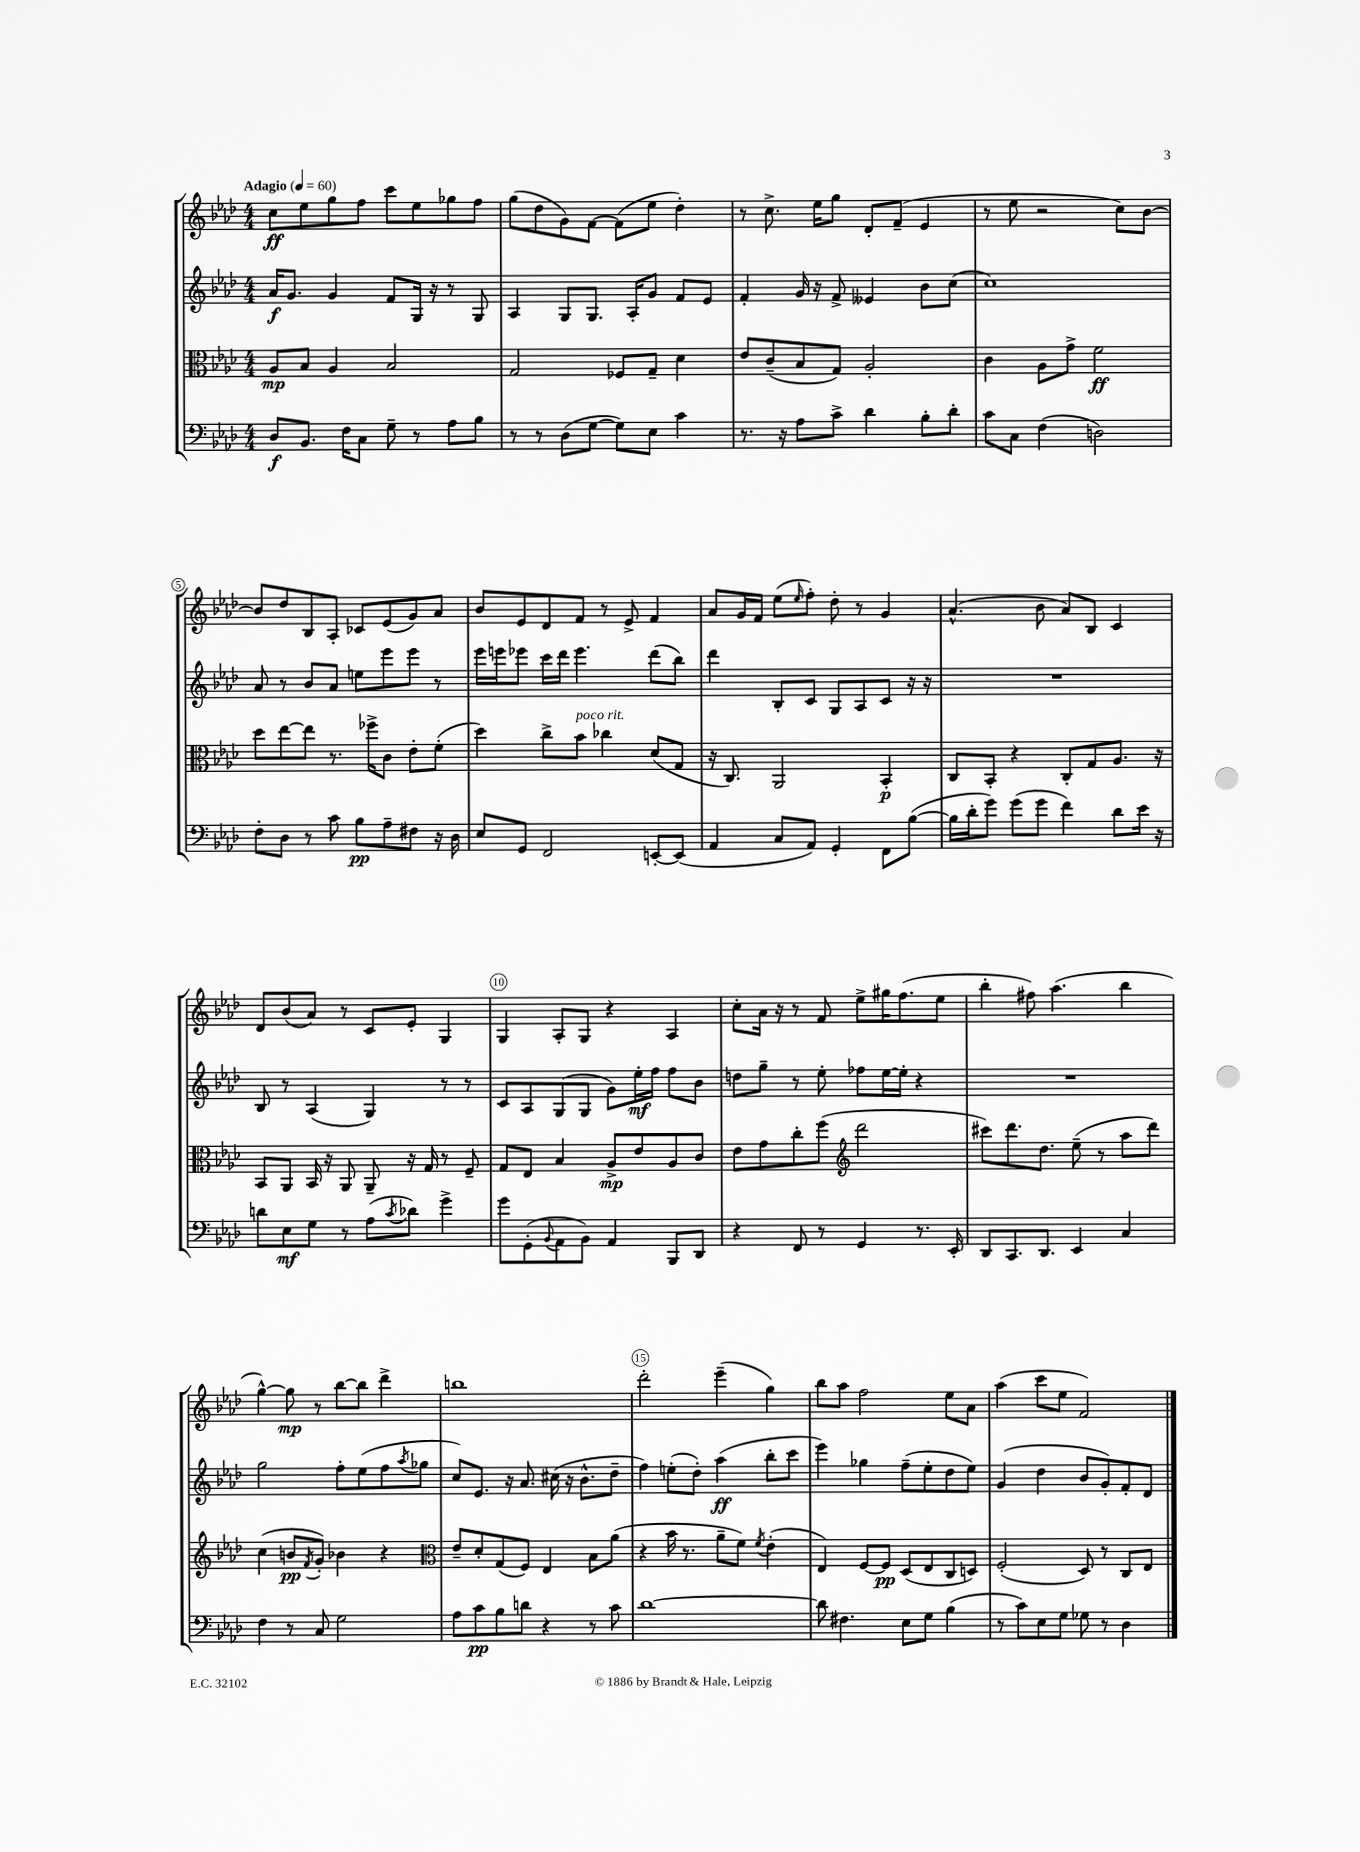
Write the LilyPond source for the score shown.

<<
\new StaffGroup <<
\new Staff = "s0" {
    \clef treble \key aes \major \numericTimeSignature \time 4/4 \tempo "Adagio" 4 = 60
    c''8\ff ees''8 g''8 f''8 c'''8 ees''8 ges''8 f''8 |
    g''8( des''8 g'8) f'8~ f'8( ees''8 des''4-.) |
    r8 c''8.-> ees''16 g''8 des'8-. f'8--( ees'4 |
    r8 ees''8 r2 c''8) bes'8~ |
    bes'8 des''8 bes8 aes8-. ces'8 ees'8( g'8) aes'8 |
    bes'8 ees'8 des'8 f'8 r8 ees'8-> f'4 |
    aes'8 g'16 f'16 ees''8( \grace { ees''16 } f''8-.) des''8-. r8 g'4 |
    aes'4.-^( bes'8 aes'8) bes8 c'4 |
    des'8 bes'8( aes'8) r8 c'8 ees'8-. g4 |
    g4 aes8-. g8 r4 aes4 |
    c''8-. aes'16 r16 r8 f'8 ees''8-> gis''16 f''8.( ees''8 |
    bes''4-. fis''8) aes''4.( bes''4 |
    g''4~-^) g''8\mp r8 bes''8~ bes''8 des'''4-> |
    b''1 |
    des'''2-. ees'''4--( g''4) |
    bes''8 aes''8 f''2 ees''8 aes'8 |
    aes''4( c'''8 ees''8 f'2) \bar "|." |
}
\new Staff = "s1" {
    \clef treble \key aes \major \numericTimeSignature \time 4/4
    aes'16\f g'8. g'4 f'8 g16 r16 r8 g8 |
    aes4 g8 g8. aes16-. g'8 f'8 ees'8 |
    f'4-. g'16 r16 f'8-> eeses'4 bes'8 c''8( |
    c''1) |
    aes'8 r8 bes'8 aes'8 e''8 ees'''8 ees'''8 r8 |
    ees'''16 e'''16 ees'''8 c'''16 des'''16 ees'''4. des'''8( bes''8) |
    des'''4 bes8-. c'8 g8 aes8 c'8 r16 r16 |
    R1 |
    bes8 r8 aes4( g4) r8 r8 |
    c'8 aes8 g8( g8 g'8) ees''16-.\mf f''16 f''8 bes'8 |
    d''8 g''8-- r8 ees''8-. fes''8 ees''16~ ees''16-. r4 |
    R1 |
    g''2 f''8-. ees''8( f''8 \acciaccatura { aes''8 } ges''8 |
    c''8) ees'8. r16 aes'8. cis''16( r16 bes'8.-^ des''8-- |
    f''4) e''8-.( des''8-.) aes''4\ff( bes''8-. c'''8 |
    ees'''4) ges''4 f''8--( ees''8-. des''8 ees''8) |
    g'4( des''4 bes'8 g'8-.) f'8-. des'8 \bar "|." |
}
\new Staff = "s2" {
    \clef alto \key aes \major \numericTimeSignature \time 4/4
    aes8\mp bes8 aes4 bes2 |
    g2 fes8 g8-- des'4 |
    ees'8 c'8--( bes8 g8) aes2-. |
    c'4 aes8 g'8-> f'2\ff |
    des''8 ees''8~ ees''8 r8. fes''16-> c'8 ees'8-. f'8-.( |
    des''4) c''8-> bes'8^\markup { \italic "poco rit." } ces''4 des'8( g8 |
    r16 c8.) aes,2 bes,4-.\p |
    c8 bes,8-. r4 c8-. g8 aes8. r16 |
    bes,8 aes,8 bes,16 r16 aes,8 aes,8-- r16 g16 r8 f8-- |
    g8 ees8 bes4 aes8->\mp ees'8 aes8 c'8 |
    ees'8 g'8 c''8-. f''8( \clef treble des'''2 |
    cis'''8) des'''8. des''8. ees''8--( r8 aes''8 des'''8) |
    c''4( b'8\pp \acciaccatura { f'8 } g'8-.) bes'4 r4 |
    \clef alto ees'8-- des'8-. g8( f8) ees4 bes8 aes'8( |
    r4 bes'16 r8. aes'8-- f'8) \acciaccatura { f'8 } ees'4-.( |
    ees4) f8~ f8\pp des8( ees8 c8 d8) |
    f2-.( des8) r8 c8 ees8 \bar "|." |
}
\new Staff = "s3" {
    \clef bass \key aes \major \numericTimeSignature \time 4/4
    des8\f bes,8. f16 c8 g8-- r8 aes8 bes8 |
    r8 r8 des8( g8~ g8) ees8 c'4 |
    r8. r16 aes8 c'8-> des'4 bes8-. des'8-. |
    c'8 c8 f4( d2) |
    f8-. des8 r8 c'8 bes8\pp aes8-- fis8 r16 des16 |
    ees8 g,8 f,2 e,8~-. e,8( |
    aes,4 c8 aes,8) g,4-. f,8 bes8~( |
    bes16 des'16-. g'8) g'8( g'8 f'4) des'8 ees'16 r16 |
    d'8 ees8\mf g8 r8 aes8( \acciaccatura { c'8 } des'8) g'4-> |
    g'8 g,8-.( \appoggiatura { bes,8 } aes,8 bes,8) aes,4 bes,,8 des,8 |
    r4 f,8 r8 g,4 r8. ees,16-. |
    des,8 c,8. des,8. ees,4 c4 |
    f4 r8 c8 g2 |
    aes8 c'8\pp bes8 d'8 r4 r8 c'8 |
    des'1~ |
    des'8 fis4. ees8 g8 bes4( |
    r8 c'8) ees8 g8 ges8 r8 des4 \bar "|." |
}
>>
>>
\layout { \context { \Score \override BarNumber.break-visibility = ##(#f #t #t) barNumberVisibility = #(every-nth-bar-number-visible 5) \override BarNumber.stencil = #(make-stencil-circler 0.1 0.3 ly:text-interface::print) } }
